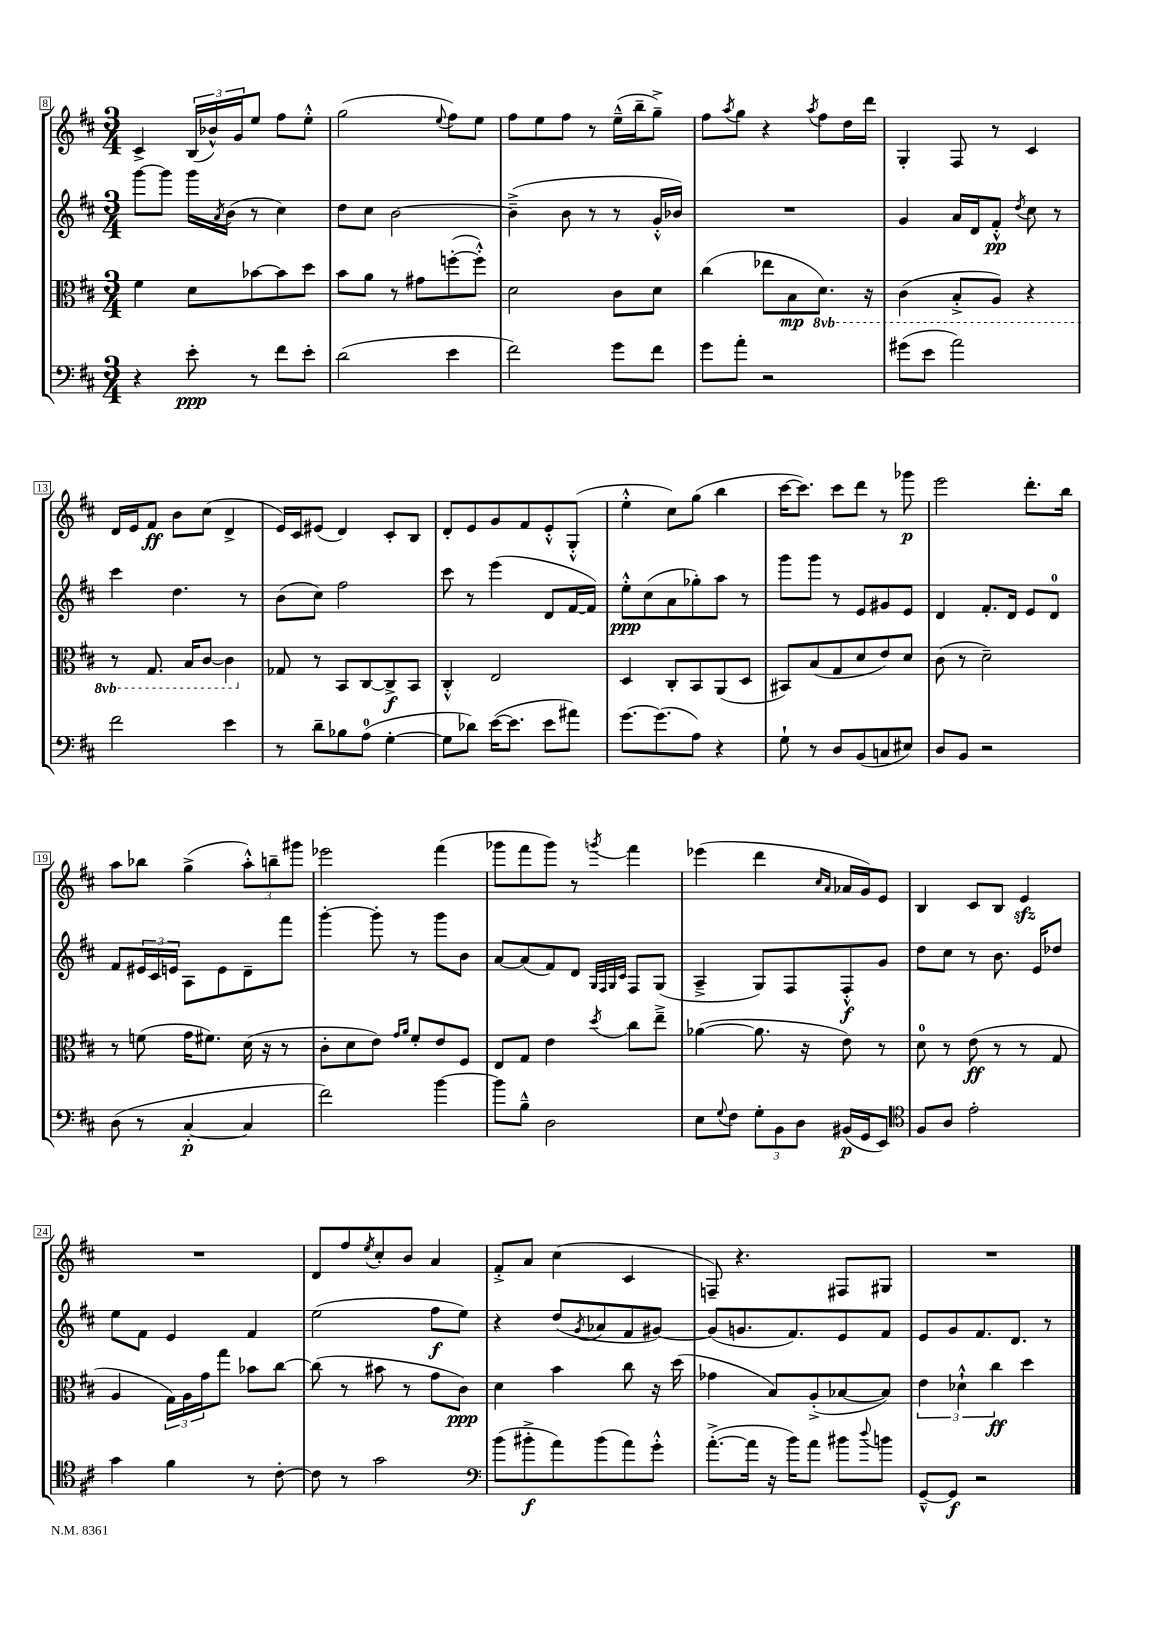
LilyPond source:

<<
\new StaffGroup <<
\new Staff = "s0" {
    \clef treble \key d \major \numericTimeSignature \time 3/4
    cis'4-> \tuplet 3/2 { b16( bes'16-^) g'16 } e''8 fis''8 e''8-.-^ |
    g''2( \appoggiatura { e''8 } fis''8) e''8 |
    fis''8 e''8 fis''8 r8 e''16---^( b''16-- g''8--->) |
    fis''8 \acciaccatura { a''8 } g''8 r4 \acciaccatura { a''8 } fis''8 d''16 d'''16 |
    g4-. fis8 r8 cis'4 |
    d'16 e'16 fis'8\ff b'8 cis''8( d'4-> |
    e'16) cis'16 eis'8( d'4) cis'8-. b8 |
    d'8-. e'8 g'8 fis'8 e'8-.-^ g8-.-^( |
    e''4-.-^ cis''8) g''8( b''4 |
    cis'''16~ cis'''8.) cis'''8 d'''8 r8 ges'''8\p |
    e'''2 d'''8.-. b''16 |
    a''8 bes''8 g''4->( \tuplet 3/2 { a''8-.-^) b''8-- gis'''8 } |
    ees'''2 fis'''4( |
    ges'''8 fis'''8 ges'''8) r8 \acciaccatura { g'''8 } fis'''4 |
    ees'''4( d'''4 \grace { cis''16 a'16 } aes'16 g'16) e'8 |
    b4 cis'8 b8 e'4\sfz |
    R2. |
    d'8 fis''8 \acciaccatura { e''8 } cis''8-. b'8 a'4 |
    fis'8-.-> a'8 cis''4( cis'4 |
    f8--) r4. fis8 gis8 |
    R2. \bar "|." |
}
\new Staff = "s1" {
    \clef treble \key d \major \numericTimeSignature \time 3/4
    g'''8~ g'''8 g'''16 \acciaccatura { a'8 } b'16( r8 cis''4) |
    d''8 cis''8 b'2~ |
    b'4--->( b'8 r8 r8 g'16-.-^ bes'16) |
    R2. |
    g'4 a'16 d'16 fis'8-.-^\pp \acciaccatura { d''8 } cis''8 r8 |
    cis'''4 d''4. r8 |
    b'8( cis''8) fis''2 |
    cis'''8 r8 e'''4( d'8 fis'16~ fis'16) |
    e''8-.-^\ppp cis''8( a'8 ges''8-.) a''8 r8 |
    g'''8 g'''8 r8 e'8 gis'8 e'8 |
    d'4 fis'8.-. d'16 e'8 d'8-0 |
    fis'8 \tuplet 3/2 { eis'16 cis'16 e'16 } a8 e'8 d'8-- fis'''8 |
    g'''4~-. g'''8-. r8 g'''8 b'8 |
    a'8~ a'8( fis'8) d'8 \grace { g32 fis32 g32 cis'32 } fis8 g8( |
    a4---> g8) fis8 fis8-.-^\f g'8 |
    d''8 cis''8 r8 b'8. e'16 des''8 |
    e''8 fis'8 e'4 fis'4 |
    e''2( fis''8\f e''8) |
    r4 d''8( \acciaccatura { g'8 } aes'8 fis'8 gis'8~) |
    gis'8( g'8. fis'8.) e'8 fis'8 |
    e'8 g'8 fis'8. d'8. r8 \bar "|." |
}
\new Staff = "s2" {
    \clef alto \key d \major \numericTimeSignature \time 3/4 \set Staff.ottavationMarkups = #ottavation-simple-ordinals
    fis'4 d'8 bes'8~ bes'8 d''8 |
    b'8 a'8 r8 gis'8 f''8~-.( f''8-.-^) |
    d'2 cis'8 d'8 |
    cis''4( ees''8 b8\mp \ottava #-1 d8.) r16 |
    cis4( b,8-.-> a,8) r4 |
    r8 g,8. b,16 cis8~ cis4 \ottava #0 |
    ges8 r8 b,8 cis8~ cis8->\f b,8 |
    cis4-.-^ e2 |
    d4 cis8-. b,8 a,8( d8 |
    bis,8) b8( g8 d'8 e'8) d'8 |
    cis'8( r8 d'2--) |
    r8 f'8( g'16 fis'8.) d'16( r16 r8 |
    cis'8-. d'8 e'8) \grace { g'16 a'16 } fis'8-. e'8 fis8 |
    e8 g8 e'4 \acciaccatura { d''8 } cis''8 e''8---> |
    aes'4~( aes'8. r16 e'8) r8 |
    d'8-0 r8 e'8\ff( r8 r8 g8 |
    a4 \tuplet 3/2 { g16) a16 g'16 } g''8 bes'8 cis''8~ |
    cis''8( r8 bis'8 r8 g'8 cis'8\ppp) |
    d'4 b'4 cis''8 r16 d''16( |
    ges'4 b8) a8-.->( bes8~ bes8) |
    \tuplet 3/2 { e'4 des'4-!-^ cis''4\ff } d''4 \bar "|." |
}
\new Staff = "s3" {
    \clef bass \key d \major \numericTimeSignature \time 3/4
    r4 e'8-.\ppp r8 fis'8 e'8-. |
    d'2( e'4 |
    fis'2) g'8 fis'8 |
    g'8 a'8-. r2 |
    gis'8( e'8 a'2) |
    fis'2 e'4 |
    r8 d'8-- bes8 a8-0( g4~-. |
    g8 des'8) e'16~( e'8. e'8 ais'8) |
    g'8.~ g'8.( a8) r4 |
    g8-! r8 d8 b,8( c8 eis8) |
    d8 b,8 r2 |
    d8( r8 cis4~-.\p cis4 |
    fis'2) b'4~ |
    b'8 b8---^ d2 |
    e8 \appoggiatura { g8 } fis8 \tuplet 3/2 { g8-. b,8 d8 } bis,16\p( g,16 e,8) |
    \clef tenor fis8 a8 e'2-. |
    g'4 fis'4 r8 cis'8~-. |
    cis'8 r8 g'2 |
    \clef bass b'8( bis'8-.->\f a'8) bis'8( a'8) g'8-.-^ |
    a'8.~-.->( a'16 r16 b'16) a'8 bis'8 \appoggiatura { d''8 } b'8 |
    g,8~---^ g,8\f r2 \bar "|." |
}
>>
>>
\layout { \context { \Score currentBarNumber = #8 \override BarNumber.stencil = #(make-stencil-boxer 0.1 0.3 ly:text-interface::print) } }
